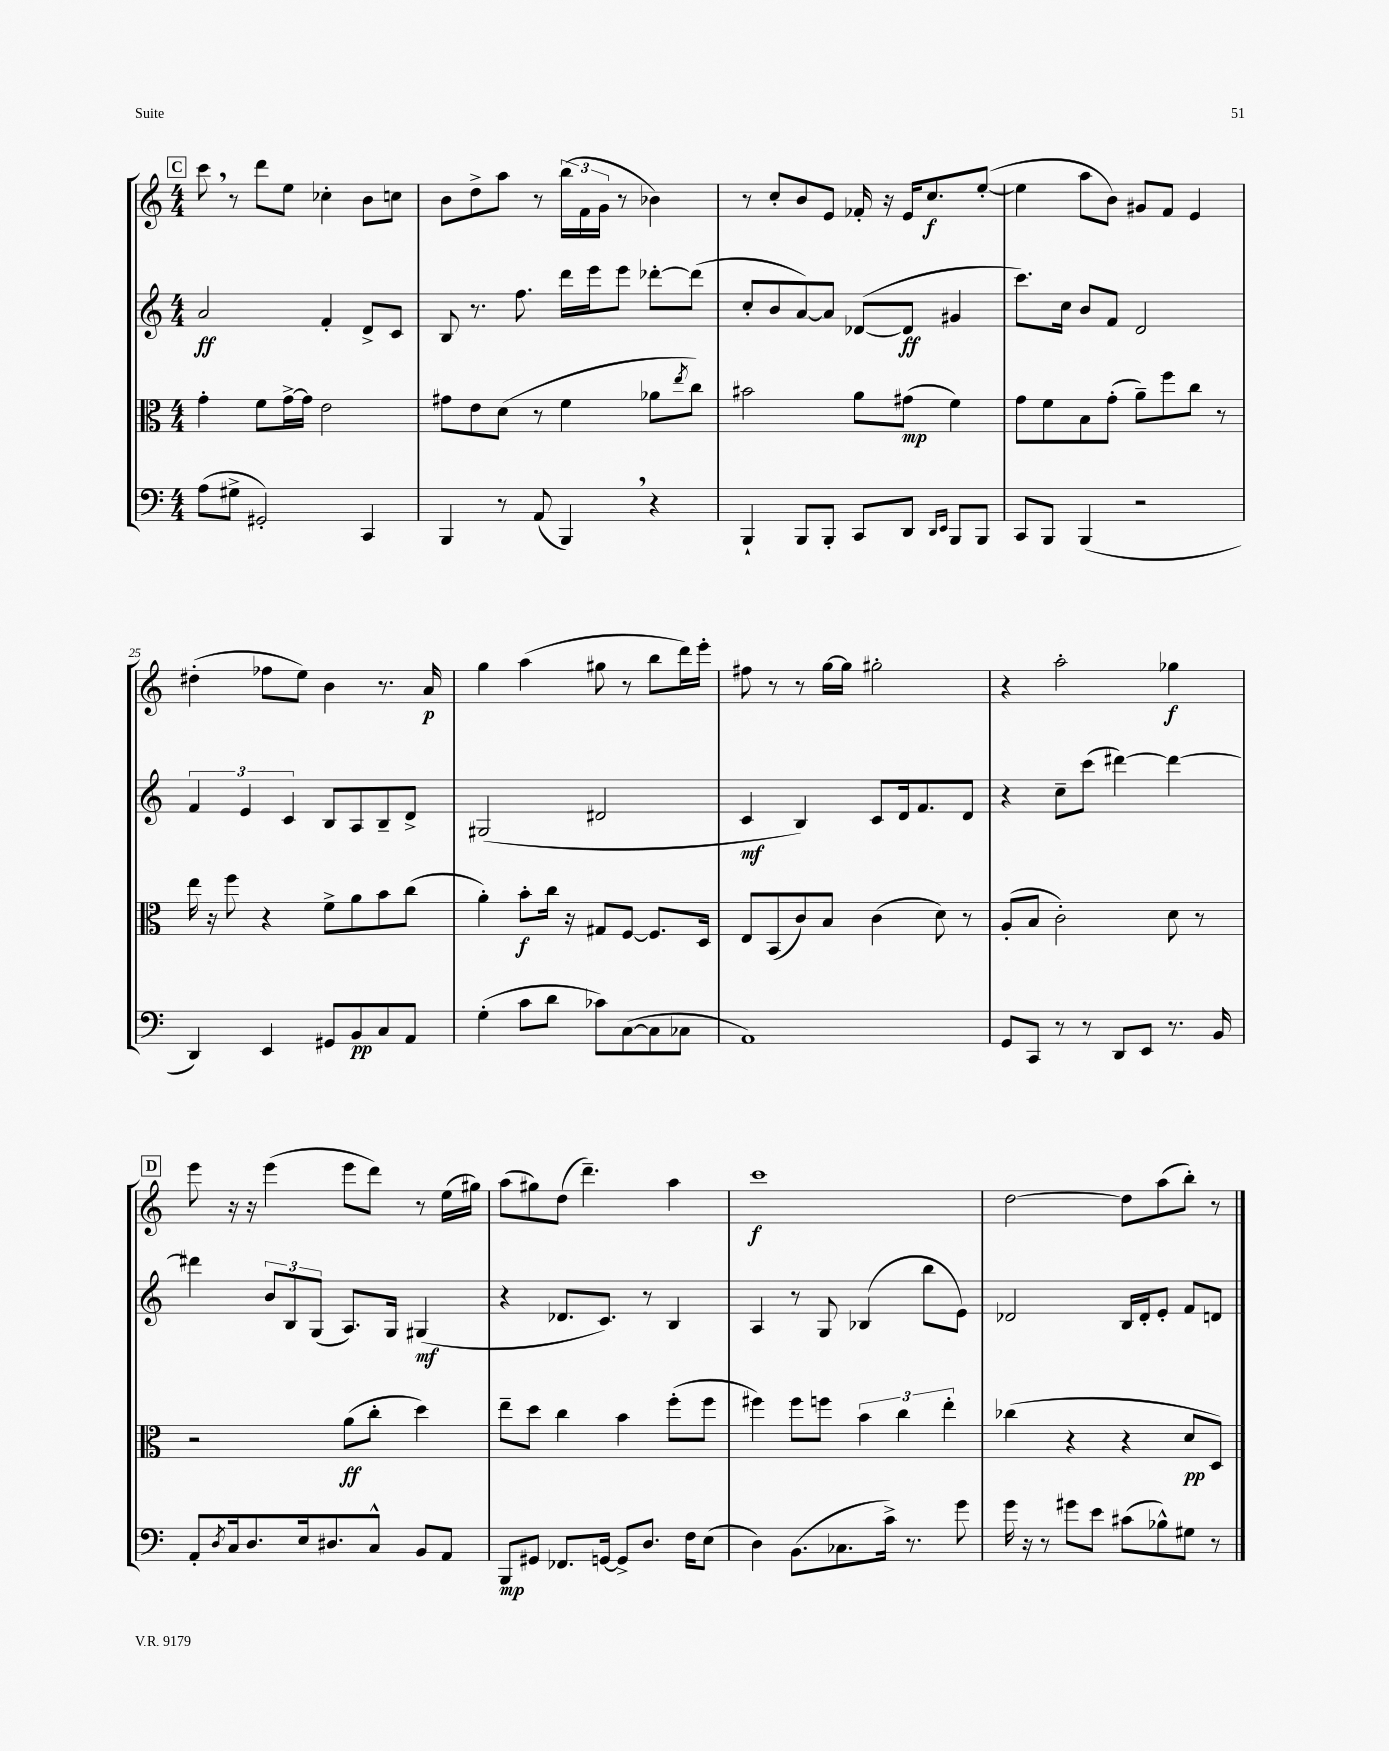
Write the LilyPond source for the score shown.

<<
\new StaffGroup <<
\new Staff = "s0" {
    \clef treble \key c \major \numericTimeSignature \time 4/4
    \mark \markup { \box "C" } c'''8 \breathe r8 d'''8 e''8 ces''4-. b'8 c''8 |
    b'8 d''8-> a''8 r8 \tuplet 3/2 { b''16( f'16 g'16 } r8 bes'4) |
    r8 c''8-. b'8 e'8 fes'16-. r16 e'16 c''8.\f e''8~-.( |
    e''4 a''8 b'8) gis'8 f'8 e'4 |
    dis''4-.( fes''8 e''8) b'4 r8. a'16\p |
    g''4 a''4( gis''8 r8 b''8 d'''16) e'''16-. |
    fis''8 r8 r8 g''16~ g''16 gis''2-. |
    r4 a''2-. ges''4\f |
    \mark \markup { \box "D" } e'''8 r16 r16 e'''4( e'''8 d'''8) r8 e''16( gis''16) |
    a''8( gis''8) d''8( d'''4.--) a''4 |
    c'''1\f |
    d''2~ d''8 a''8( b''8-.) r8 \bar "|." |
}
\new Staff = "s1" {
    \clef treble \key c \major \numericTimeSignature \time 4/4
    \mark \markup { \box "C" } a'2\ff f'4-. d'8-> c'8 |
    b8 r8. f''8. d'''16 e'''16 e'''8 des'''8~-. des'''8( |
    c''8-. b'8 a'8~) a'8 des'8~( des'8\ff gis'4 |
    c'''8.) c''16 b'8 f'8 d'2 |
    \tuplet 3/2 { f'4 e'4 c'4 } b8 a8 b8-- d'8-> |
    gis2( dis'2 |
    c'4\mf b4) c'8 d'16 f'8. d'8 |
    r4 c''8-- c'''8( dis'''4~) dis'''4~ |
    \mark \markup { \box "D" } dis'''4 \tuplet 3/2 { b'8 b8 g8( } a8.) g16 gis4\mf( |
    r4 des'8. c'8.) r8 b4 |
    a4 r8 g8 bes4( b''8 e'8) |
    des'2 b16 des'16-. e'8-. f'8 d'8 \bar "|." |
}
\new Staff = "s2" {
    \clef alto \key c \major \numericTimeSignature \time 4/4
    \mark \markup { \box "C" } g'4-. f'8 g'16~-> g'16 e'2 |
    gis'8 e'8 d'8( r8 f'4 aes'8 \acciaccatura { e''8 } c''8) |
    bis'2 a'8 gis'8\mp( f'4) |
    g'8 f'8 b8 g'8-.( a'8--) f''8 c''8 r8 |
    e''16 r16 f''8 r4 f'8-> a'8 b'8 c''8( |
    a'4-.) b'8-.\f c''16 r16 gis8 f8~ f8. d16 |
    e8 b,8( c'8) b8 c'4( d'8) r8 |
    a8-.( b8 c'2-.) d'8 r8 |
    \mark \markup { \box "D" } r2 a'8\ff( c''8-. d''4) |
    e''8-- d''8 c''4 b'4 f''8-.( f''8 |
    fis''4) fis''8 f''8 \tuplet 3/2 { b'4 c''4 e''4-. } |
    ces''4( r4 r4 d'8\pp d8) \bar "|." |
}
\new Staff = "s3" {
    \clef bass \key c \major \numericTimeSignature \time 4/4
    \mark \markup { \box "C" } a8( gis8-> gis,2-.) c,4 |
    b,,4 r8 a,8( b,,4) \breathe r4 |
    b,,4-! b,,8 b,,8-. c,8 d,8 \grace { d,16 e,16 } b,,8 b,,8 |
    c,8 b,,8 b,,4( r2 |
    d,4) e,4 gis,8 b,8\pp c8 a,8 |
    g4-.( c'8 d'8 ces'8) c8~( c8 ces8 |
    a,1) |
    g,8 c,8 r8 r8 d,8 e,8 r8. b,16 |
    \mark \markup { \box "D" } a,8-. \acciaccatura { d8 } c16 d8. e16 dis8. c8-^ b,8 a,8 |
    b,,8\mp gis,8 fes,8. g,16~ g,8-> d8. f16 e8( |
    d4) b,8.( ces8. c'16->) r8. g'8 |
    g'16 r16 r8 gis'8 e'8 cis'8( bes8-^) gis8 r8 \bar "|." |
}
>>
>>
\layout { \context { \Score currentBarNumber = #21 } }
